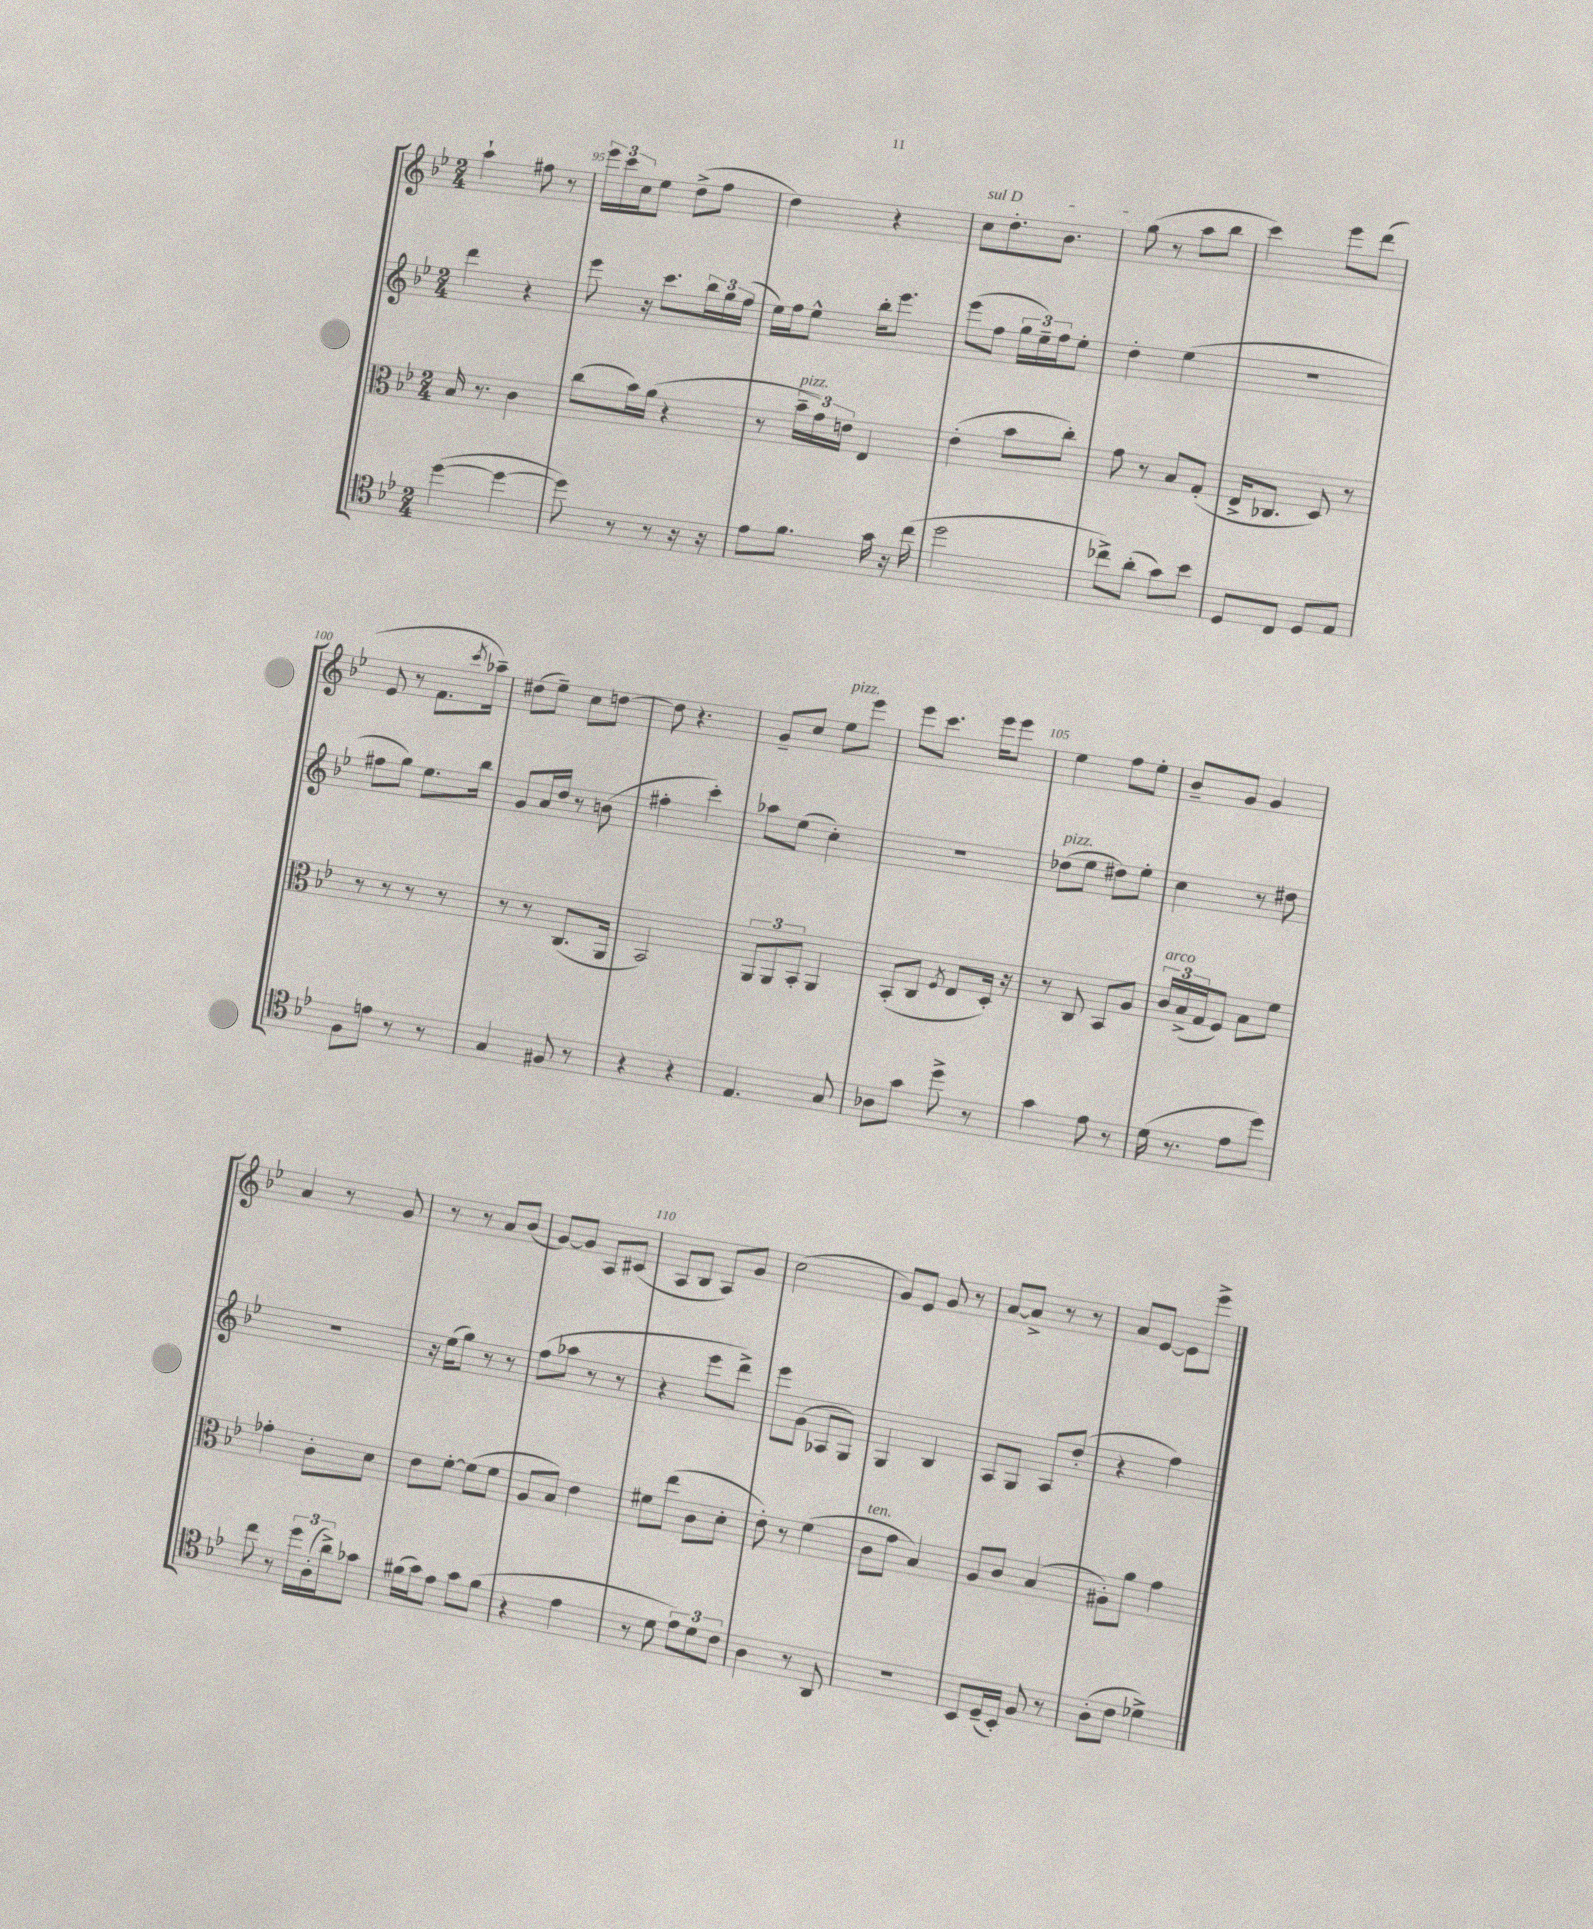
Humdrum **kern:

**kern	**kern	**kern	**kern
*staff4	*staff3	*staff2	*staff1
*clefC4	*clefC3	*clefG2	*clefG2
*k[b-e-]	*k[b-e-]	*k[b-e-]	*k[b-e-]
*M2/4	*M2/4	*M2/4	*M2/4
([4dd	16B-	4ddd	4aa`
.	8.r	.	.
4dd_	4c	4r	8ff#
.	.	.	8r
=	=	=	=
8dd])	(8cc	8eee-	24eee-
.	.	.	24ccc
.	.	.	24cc
8r	16b-)	16r	8ee-
.	(16a	8.ccc	.
8r	4r	.	(8dd^
16r	.	24bb-	8ff
.	.	24gg	.
16r	.	.	.
.	.	(24ff	.
=	=	=	=
8e-	8r	16ee-)	4dd)
.	.	16ff	.
8.f	24b-~	8ee-^^	.
.	24g)	.	.
.	24e	.	.
.	4E-	16bb-'	4r
16g	.	8.eee-	.
16r	.	.	.
(16cc	.	.	.
=	=	=	=
2dd	(4e-'	(8eee-	8cc
.	.	8ff	8.dd'
.	8b-	24gg	.
.	.	24ee-~)	.
.	.	.	8.b-
.	.	24ff	.
.	8cc')	8ee-'	.
=	=	=	=
8cc-^)	8g	4dd'	(8gg
(8a'	8r	.	8r
8g)	8B-	(4ee-	8aa
8b-	(8G'	.	8bb-
=	=	=	=
8D	16E-^	2r	4ccc)
.	8.C-	.	.
8C	.	.	.
8D	8D)	.	8eee-
8E-	8r	.	(8ddd
=	=	=	=
8F	8r	8ff#	8e-
8e	8r	8gg)	8r
8r	8r	8.ee-	8.f
8r	8r	.	.
.	.	.	8qccc
.	.	16bb-	16aa-~)
=	=	=	=
4G	8r	8g	(8dd#
.	8r	16a	8ee-~)
.	.	16dd	.
8F#	(8.C	8r	8cc
8r	.	(8b	[8dd
.	16AA	.	.
=	=	=	=
4r	2BB-)	4ff#'	8dd]
.	.	.	4.r
4r	.	4ccc')	.
=	=	=	=
4.E-	12AA	8aa-	8g~
.	12AA	.	.
.	.	(8ee-	8cc
.	12BB-'	.	.
.	4AA	4cc')	8ee-
8G	.	.	8eee-
=	=	=	=
8A-	(8BB-'	2r	8eee-
8g	8C	.	8.ccc
.	8qF	.	.
8dd^	8E-	.	.
.	.	.	16eee-
8r	16D')	.	8eee-
.	16r	.	.
=	=	=	=
4g	8r	(8dd-	4ee-
.	8C	8ee-	.
8e-	8BB-	8dd#)	8ff
8r	8A	8ee-'	8ee-'
=	=	=	=
(16d	24c	4cc	8b-~
.	(24B-^	.	.
8.r	.	.	.
.	24G	.	.
.	8F)	.	8g
8e-	8B-	8r	4g
8dd)	8f	8dd#	.
=	=	=	=
8cc	4g-'	2r	4a
8r	.	.	.
24dd	8c'	.	8r
(24A'	.	.	.
24a^)	.	.	.
8g-	8d	.	8g
=	=	=	=
(16f#	8e-	16r	8r
16g)	.	(16ee-	.
8e-	[8f'	8gg)	8r
8g	(8f]	8r	8a
(8f#	8f	8r	(8b-
=	=	=	=
4r	8A	(8ff	[8g)
.	8B-)	8aa-	8g]
4e-	4e-	8r	8A
.	.	8r	(8c#
=	=	=	=
8r	8f#	4r	8A
8d	(8ee-	.	8B-
12e-)	8c	8eee-	8A)
12d	.	.	.
.	8d'	8ddd^)	8g
12c	.	.	.
=	=	=	=
4A	8e-')	8eee-	(2cc
.	8r	(8g	.
8r	(4f	8A-	.
8AA	.	8G)	.
=	=	=	=
2r	8c	4G	8g)
.	8g	.	8e-
.	4B-)	4B-	8g
.	.	.	8r
=	=	=	=
8BB-	8A	8A	[8a
(16D~	8c	8G	8a^]
16BB-')	.	.	.
8F	(4B-	8A	8r
8r	.	(8dd'	8r
=	=	=	=
(8A'	8A#')	4r	8a
8c	8a	.	[8e-
4d-^)	4g	4ff)	8e-]
.	.	.	8eee-^
==	==	==	==
*-	*-	*-	*-
